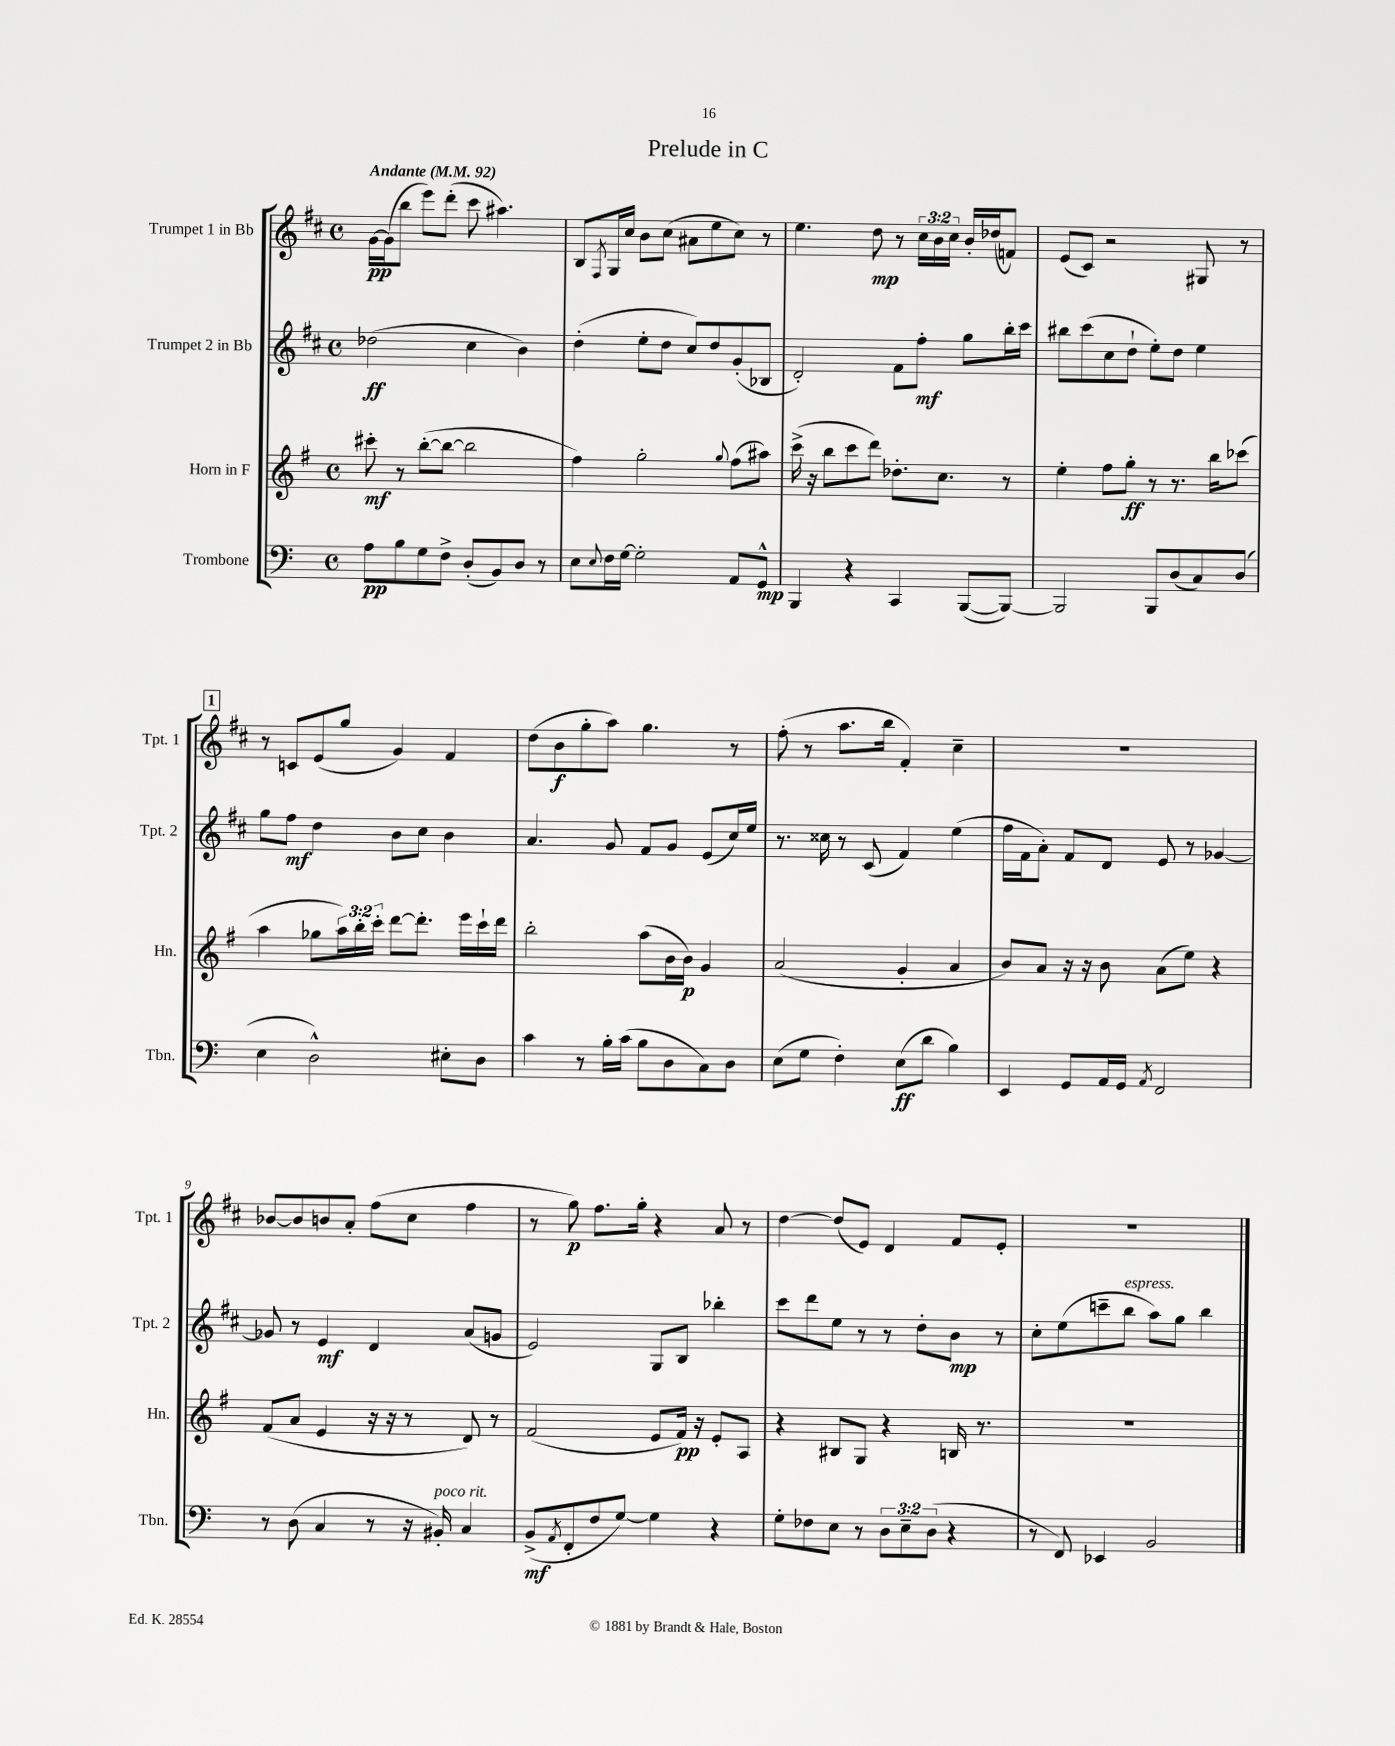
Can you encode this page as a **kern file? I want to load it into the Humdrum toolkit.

**kern	**kern	**kern	**kern
*staff4	*staff3	*staff2	*staff1
*clefF4	*clefG2	*clefG2	*clefG2
*k[]	*k[f#]	*k[f#c#]	*k[f#c#]
*M4/4	*M4/4	*M4/4	*M4/4
*met(c)	*met(c)	*met(c)	*met(c)
*MM92	*MM92	*MM92	*MM92
8A	8ccc#'	(2dd-	[16g
.	.	.	(16g]
8B	8r	.	8bb
8G	([8bb'	.	8eee)
8F^	8bb_	.	(8ddd'
(8D'	2bb]	4cc#	8ccc#
8BB)	.	.	4.aa#)
8D	.	4b)	.
8r	.	.	.
=	=	=	=
8E	4ff#)	(4dd'	8B
8qqE	.	.	8qF#
16F	.	.	16G
[16G	.	.	16cc#
2G']	2gg'	8ee'	8b
.	.	8dd	(8cc#
.	.	8cc#)	8a#
.	.	8dd	8ee
.	8qqgg	.	.
8AA	(8ff#	(8g'	8cc#)
8GG^^	8aa#)	8B-	8r
=	=	=	=
4BBB	(16ccc^	2d')	4.ee
.	16r	.	.
.	8bb	.	.
4r	8ccc	.	.
.	8ddd)	.	8dd
4CC	8.dd-'	8f#	8r
.	.	8ff#'	24cc#
.	.	.	24b
.	8.cc	.	.
.	.	.	24cc#
([8BBB	.	8gg	16b'
.	.	.	(16dd-
8BBB_)	8r	16bb'	8f)
.	.	16ccc#	.
=	=	=	=
2BBB]	4ee'	8bb#	(8e
.	.	(8ccc#	8c#)
.	8ff#	8cc#	2r
.	8gg'	8dd`	.
8BBB	8r	8ee')	.
(8D	8.r	8dd	.
8C)	.	4ee	8G#
.	16bb	.	.
(8D	(8ccc-	.	8r
=	=	=	=
4E	4aa	8gg	8r
.	.	8ff#	8c
2D^^)	8gg-	4dd	(8e
.	24aa)	.	8gg
.	24bb'	.	.
.	24ccc'	.	.
.	[8ddd	8b	4g)
.	8.ddd']	8cc#	.
8E#'	.	4b	4f#
.	16eee	.	.
8D	16ccc`	.	.
.	16ddd	.	.
=	=	=	=
4c	2bb'	4.a	(8dd
.	.	.	8b
8r	.	.	8gg'
16B'	.	8g	8aa)
(16c	.	.	.
8B	(8aa	8f#	4.gg
8D	16b	8g	.
.	16b)	.	.
8C)	4g	(8e	.
8D	.	16cc#)	8r
.	.	16ee	.
=	=	=	=
(8E	(2a	8.r	(8ff#'
8G	.	.	8r
.	.	16cc##	.
4F')	.	8r	8.aa
.	.	(8c#	.
.	.	.	16bb
(8E	4g'	4f#)	4f#')
8d	.	.	.
4B)	4a	(4ee	4cc#~
=	=	=	=
4EE	8b)	16ff#	1r
.	.	16f#	.
.	8a	8a')	.
8GG	16r	8f#	.
.	16r	.	.
16AA	8b	8d	.
16GG	.	.	.
8qAA	.	.	.
2FF	(8a	8e	.
.	8ee)	8r	.
.	4r	[4g-	.
=	=	=	=
8r	(8f#	8g-]	[8b-
(8D	8a	8r	8b-]
4C	4e	4e	8b
.	.	.	8a'
8r	16r	4d	(8ff#
.	16r	.	.
16r	8r	.	8cc#
16BB#')	.	.	.
4C	8d)	(8a	4ff#
.	8r	8g	.
=	=	=	=
(8BB^	(2f#	2e)	8r
8qAA	.	.	.
8FF'	.	.	8gg)
8F	.	.	8.ff#
[8G)	.	.	.
.	.	.	16gg'
4G]	8e	8G	4r
.	16f#)	8B	.
.	16r	.	.
4r	8e'	4bb-'	8a
.	8A	.	8r
=	=	=	=
8G'	4r	8ccc#	[4dd
8F-	.	8ddd	.
8E	8B#	8ee	(8dd]
8r	8G	8r	8e)
12D	4r	8r	4d
12E~	.	.	.
.	.	8dd'	.
(12D	.	.	.
4r	16B	8b	8f#
.	8.r	.	.
.	.	8r	8e'
=	=	=	=
8r	1r	8cc#'	1r
8FF)	.	(8ee	.
4EE-	.	8ccc~	.
.	.	8bb	.
2BB	.	8aa)	.
.	.	8gg	.
.	.	4bb	.
==	==	==	==
*-	*-	*-	*-
